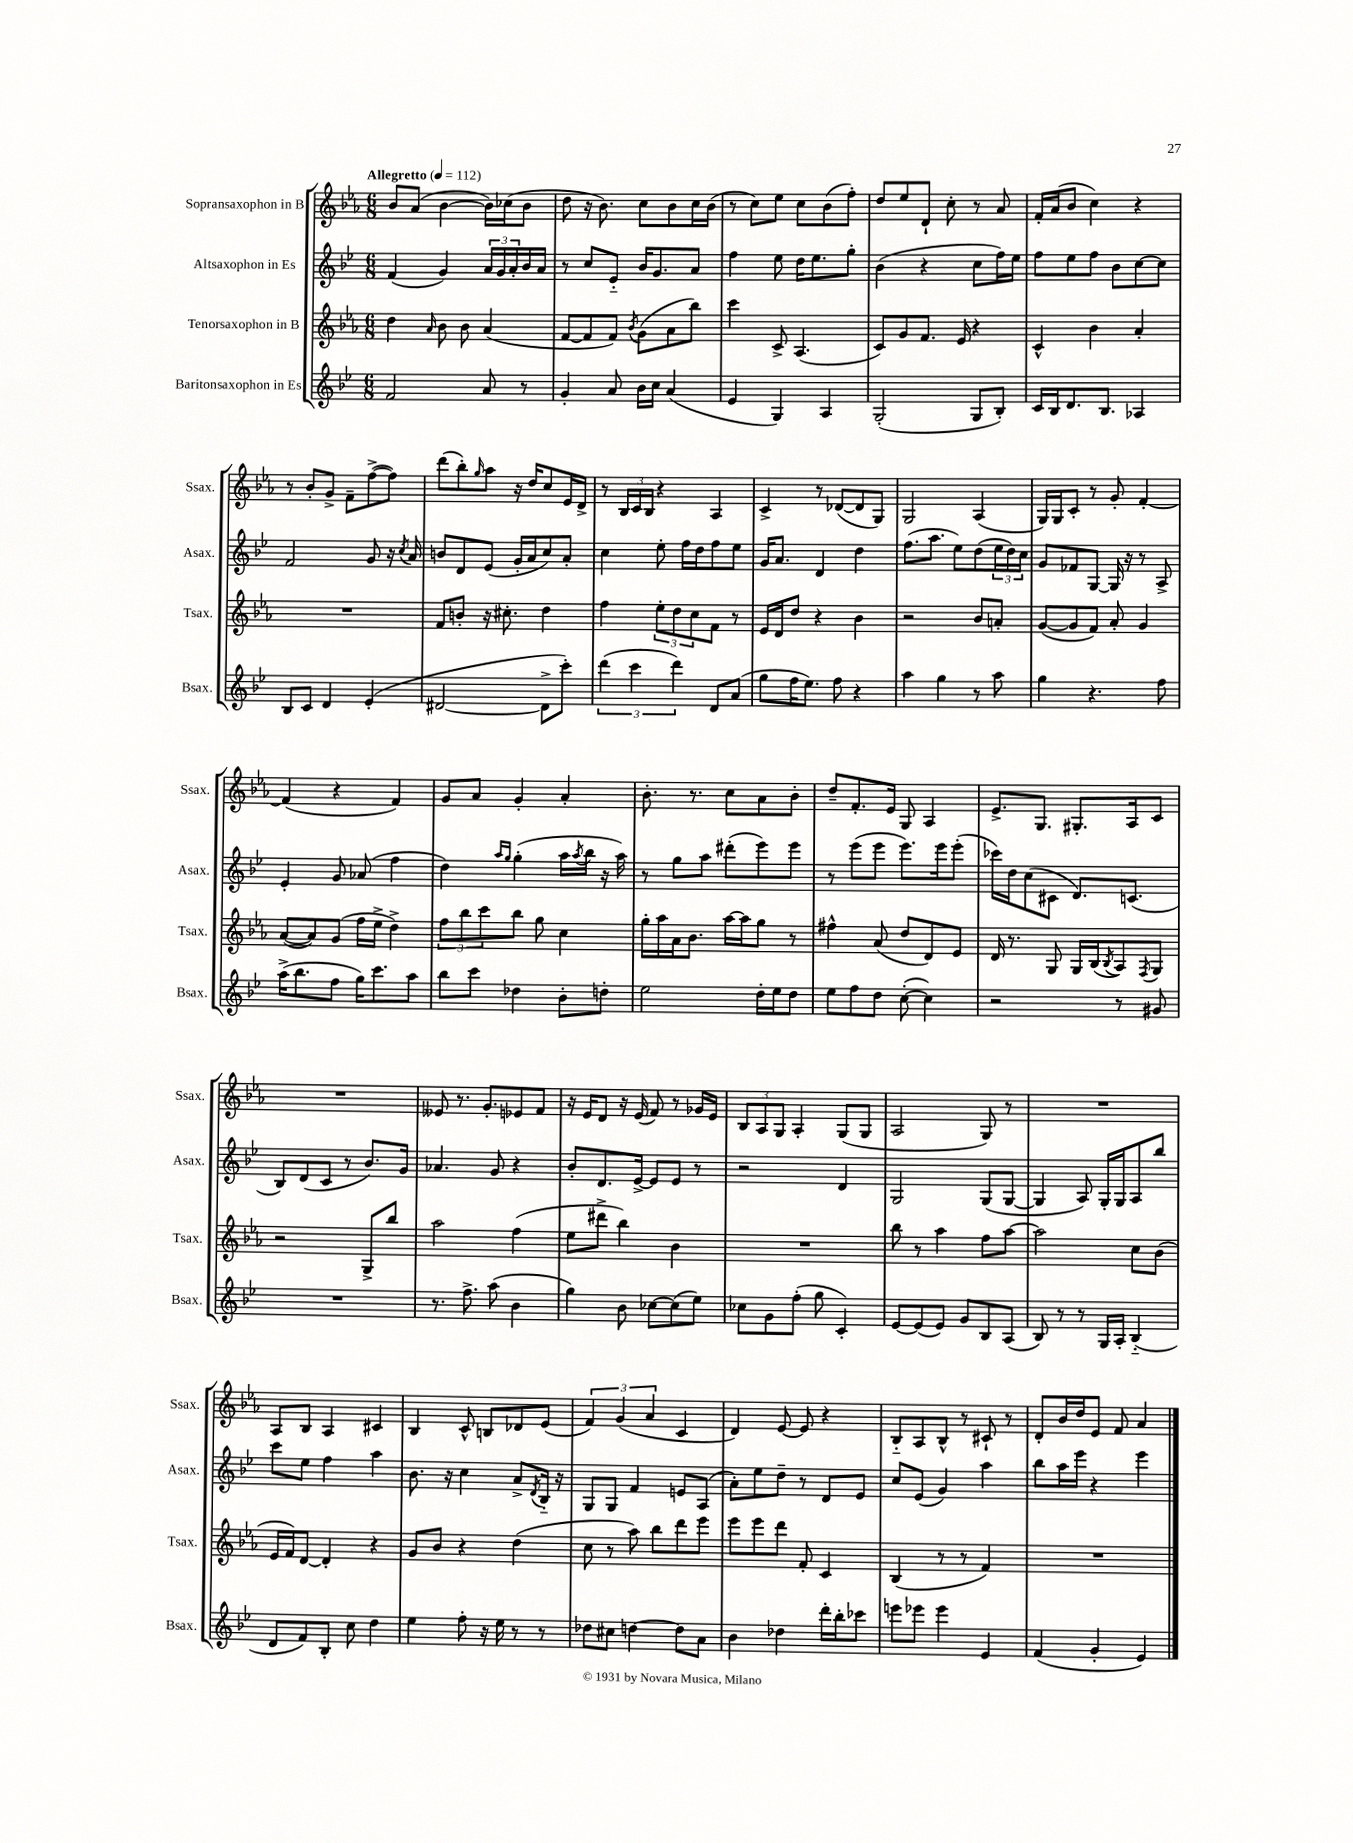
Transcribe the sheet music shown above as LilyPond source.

<<
\new StaffGroup <<
\new Staff = "s0" \with { instrumentName = "Sopransaxophon in B" shortInstrumentName = "Ssax." } {
    \clef treble \key ees \major \numericTimeSignature \time 6/8 \tempo "Allegretto" 4 = 112
    bes'8 aes'8( bes'4~ bes'16) ces''16( bes'8 |
    d''8 r16 bes'8.) c''8 bes'8 c''16 bes'16( |
    r8 c''8) ees''8 c''8 bes'8( f''8-.) |
    d''8 ees''8 d'8-! c''8-. r8 aes'8 |
    f'16-. aes'16( bes'8 c''4) r4 |
    r8 bes'8-. g'8-> f'8-- f''8~->( f''8) |
    d'''8( bes''8-.) \grace { g''16 } aes''8 r16 d''16 c''8 ees'16 d'16-> |
    r8 \tuplet 3/2 { bes16 c'16 bes16 } r4 aes4 |
    c'4-> r8 des'8~( des'8 g8) |
    g2 aes4( |
    g16) g16 c'8-. r8 g'8-. f'4~-. |
    f'4( r4 f'4) |
    g'8 aes'8 g'4-. aes'4-. |
    bes'8.-. r8. c''8 aes'8 bes'8-. |
    d''8-- f'8.-. ees'16 g8 aes4 |
    ees'8.-> g8. gis8.-. aes16 c'8 |
    R2. |
    eeses'8 r8. g'8.-. ees'8 f'8 |
    r16 ees'16 d'8 r16 ees'16( f'8) r8 ges'16 ees'16 |
    \tuplet 3/2 { bes8 aes8 g8 } aes4-. g8( g8 |
    aes2 g8) r8 |
    R2. |
    aes8 bes8 aes4 cis'4 |
    bes4 c'8-^ b8 des'8 ees'8( |
    \tuplet 3/2 { f'4) g'4( aes'4 } c'4 |
    d'4) ees'8~ ees'8 r4 |
    bes8-_ aes8 bes8-^ r8 cis'8-! r8 |
    d'8-. bes'16 d''16 ees'8 f'8 aes'4 \bar "|." |
}
\new Staff = "s1" \with { instrumentName = "Altsaxophon in Es" shortInstrumentName = "Asax." } {
    \clef treble \key bes \major \numericTimeSignature \time 6/8
    f'4( g'4) \tuplet 3/2 { a'16 g'16 a'16-. } bes'16 a'16 |
    r8 c''8 ees'8-_ bes'16 g'8. a'8 |
    f''4 ees''8 d''16 ees''8. g''8-. |
    bes'4( r4 c''8 f''16) ees''16 |
    f''8 ees''8 f''8 bes'8 c''8~ c''8 |
    f'2 g'8 r16 \acciaccatura { c''8 } a'16 |
    b'8 d'8 ees'8( g'16-. a'16 c''8) a'8-. |
    c''4 ees''8-. f''16 d''16 f''8 ees''8 |
    g'16 a'8. d'4 d''4 |
    f''8.( a''8. ees''8) d''8( \tuplet 3/2 { ees''16 d''16) c''16 } |
    g'8 fes'8 g8~ g16 r16 r8 a8-> |
    ees'4-. g'8 aes'8( f''4 |
    d''4) \grace { a''16 g''16 } g''4-.( a''16 \acciaccatura { a''8 } bes''16 r16 a''16) |
    r8 g''8 a''8 dis'''8-.( ees'''8) ees'''8 |
    r8 ees'''8( ees'''8 ees'''8.) ees'''16 ees'''8-.( |
    ces'''16) d''16 c''8( cis'8 d'8.) c'8.( |
    bes8) d'8( c'8 r8 bes'8.) g'16 |
    aes'4. g'8 r4 |
    bes'8-. d'8. ees'16~-> ees'8 ees'8 r8 |
    r2 d'4 |
    g2 g8( g8~ |
    g4 a8) g16-. g16 a8 bes''8 |
    c'''8 ees''8 f''4 a''4 |
    bes'8. r16 c''4 a'8-> \acciaccatura { d'8 } bes16-_ r16 |
    g8 g8 f'4 e'8 a8( |
    a'8-.) ees''8 d''8-- r8 d'8 ees'8 |
    c''8 ees'8( g'4) a''4 |
    bes''8 a''16 ees'''16 r4 ees'''4 \bar "|." |
}
\new Staff = "s2" \with { instrumentName = "Tenorsaxophon in B" shortInstrumentName = "Tsax." } {
    \clef treble \key ees \major \numericTimeSignature \time 6/8
    d''4 \grace { aes'16 } bes'8 bes'8 aes'4( |
    f'8~ f'8 f'8) \acciaccatura { bes'8 } g'8( aes'8 bes''8) |
    c'''4 c'8-> aes4.( |
    c'8) g'8 f'8. ees'16 r4 |
    c'4-^ bes'4 aes'4-. |
    R2. |
    f'8 b'8-. r16 cis''8.-. d''4 |
    f''4 \tuplet 3/2 { ees''8-. d''8 c''8 } f'8 r8 |
    ees'16 d'16 d''8 r4 bes'4 |
    r2 bes'8 a'8-. |
    g'8~( g'8 f'8) aes'8-. g'4 |
    aes'8~( aes'8) g'8( f''16 ees''16-> d''4->) |
    \tuplet 3/2 { f''8 bes''8 c'''8 } bes''8 g''8 c''4 |
    g''16-. aes''16 aes'16 bes'8. aes''16~ aes''16 g''8 r8 |
    fis''4-^ aes'8( d''8 d'8) ees'8 |
    d'16 r8. g8 g16 bes16( \acciaccatura { bes8 } aes8) \acciaccatura { f8 } g8 |
    r2 g8-> bes''8 |
    aes''2 f''4( |
    ees''8 dis'''8-> bes''4) bes'4 |
    R2. |
    bes''8 r8 aes''4 f''8 aes''8~ |
    aes''2 c''8 bes'8( |
    ees'16 f'16) d'8~ d'4-. r4 |
    g'8 bes'8 r4 d''4( |
    c''8 r8 aes''8) bes''8 d'''8 ees'''8 |
    ees'''8 ees'''8 d'''8 f'8-. c'4 |
    bes4( r8 r8 f'4) |
    R2. \bar "|." |
}
\new Staff = "s3" \with { instrumentName = "Baritonsaxophon in Es" shortInstrumentName = "Bsax." } {
    \clef treble \key bes \major \numericTimeSignature \time 6/8
    f'2 a'8 r8 |
    g'4-. a'8 bes'16 c''16 a'4( |
    ees'4 g4) a4 |
    g2-.( g8 bes8-.) |
    c'16 bes16 d'8. bes8. aes4 |
    bes8 c'8 d'4 ees'4-.( |
    dis'2~ dis'8-> c'''8-.) |
    \tuplet 3/2 { d'''4( c'''4 d'''4) } d'8 a'8( |
    g''8 f''16 ees''8.) f''8 r4 |
    a''4 g''4 r8 a''8 |
    g''4 r4. f''8 |
    a''16->( bes''8. f''8 g''16) c'''8. a''8 |
    bes''8 c'''8 des''4 bes'8-. d''8-. |
    ees''2 d''16-. ees''16 d''8 |
    ees''8 f''8 d''8 c''8~-.( c''4) |
    r2 r8 gis'8 |
    R2. |
    r8. f''8.-> a''8( bes'4 |
    g''4) bes'8 ces''8~ ces''8( ees''8) |
    ces''8 g'8 f''8-.( g''8 c'4-.) |
    ees'8~ ees'8( ees'8) g'8 bes8 a8( |
    bes8) r8 r8 g16 a16-. bes4-_( |
    d'8 f'8) bes8-. c''8 d''4 |
    ees''4 f''8-. r16 ees''16 r8 r8 |
    des''8 cis''8 d''4~ d''8 a'8 |
    bes'4 des''4 d'''16-. bes''16-. ces'''8 |
    e'''8 ees'''8 ees'''4 ees'4 |
    f'4( g'4-. ees'4) \bar "|." |
}
>>
>>
\layout { \context { \Score \remove "Bar_number_engraver" } }
